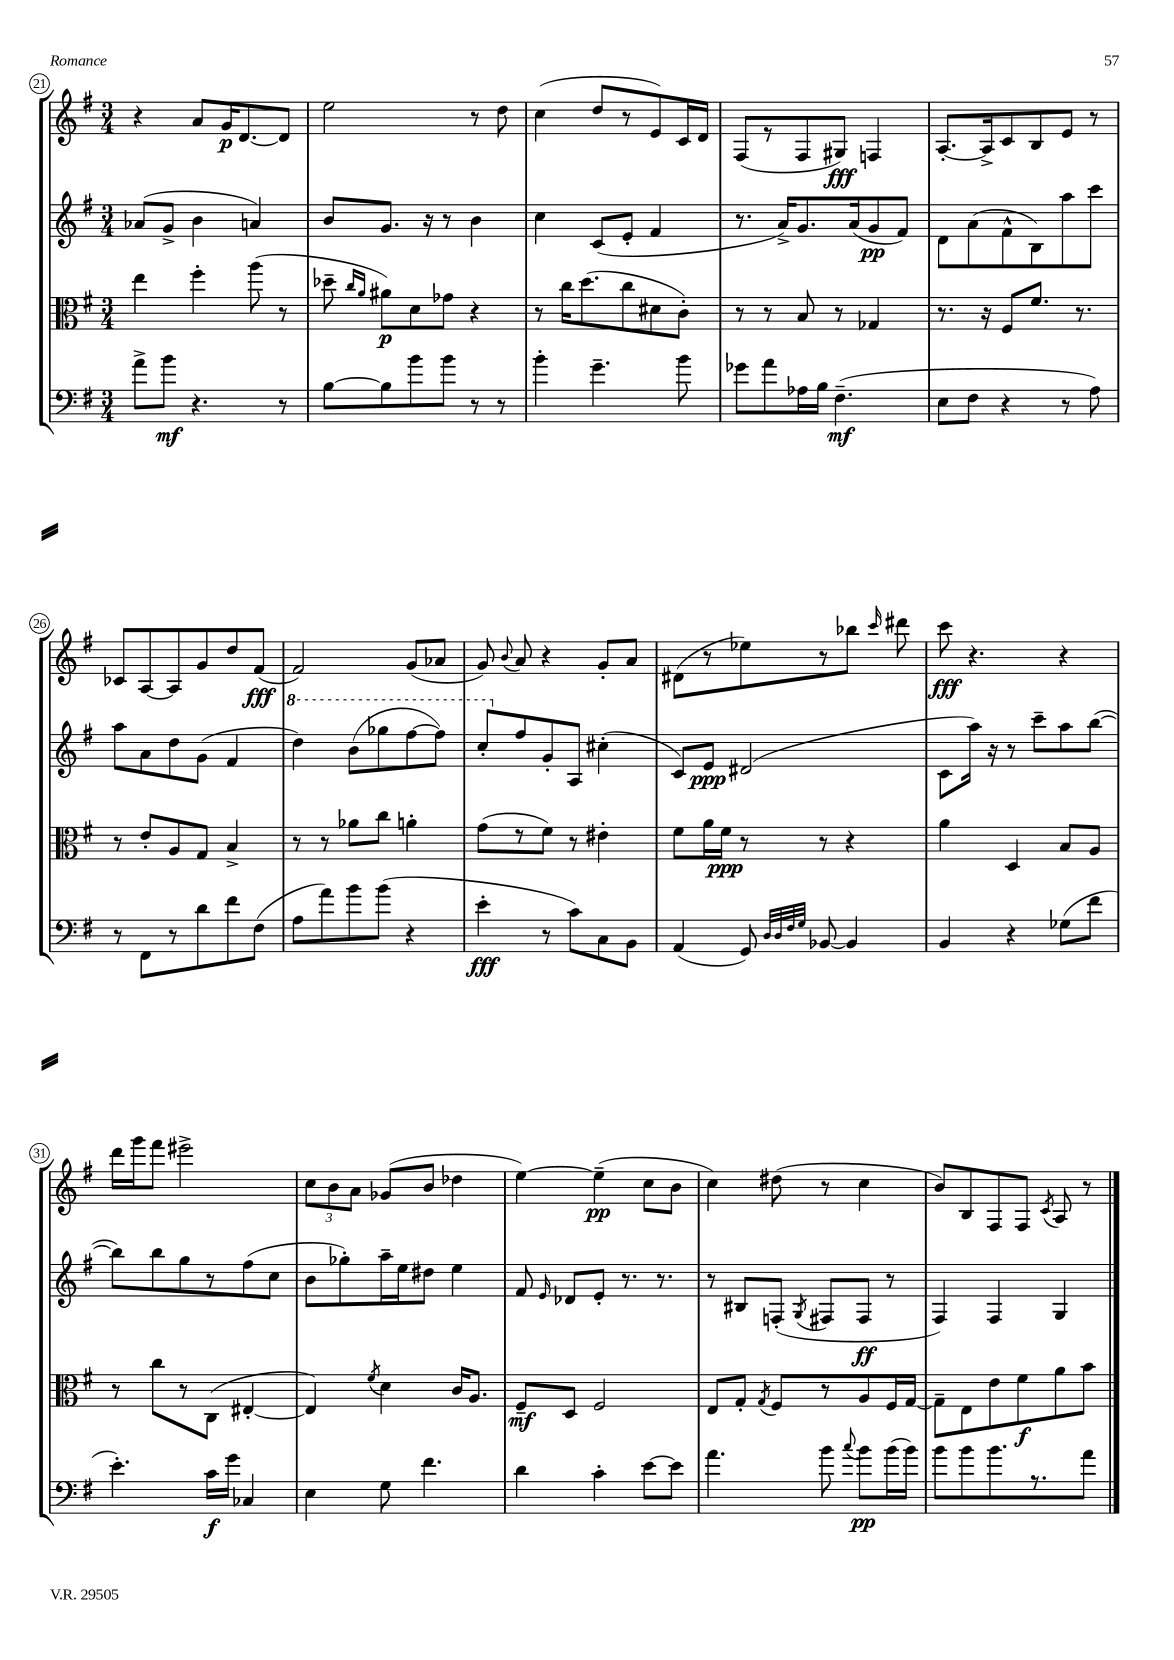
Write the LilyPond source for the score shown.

<<
\new StaffGroup <<
\new Staff = "s0" {
    \clef treble \key g \major \numericTimeSignature \time 3/4
    \autoBeamOff r4 a'8[ g'16\p d'8.~ d'8] |
    e''2 r8 d''8 |
    c''4( d''8[ r8 e'8) c'16 d'16] |
    fis8[( r8 fis8 gis8]\fff) f4 |
    a8.[~-. a16-> c'8 b8 e'8] r8 |
    ces'8[ a8~ a8 g'8 d''8 fis'8]\fff( |
    fis'2) g'8[( aes'8] |
    g'8) \appoggiatura { b'8 } a'8 r4 g'8[-. a'8] |
    dis'8[( r8 ees''8) r8 bes''8] \grace { c'''16 } dis'''8 |
    c'''8\fff r4. r4 |
    d'''16[ g'''16 fis'''8] eis'''2-> |
    \tuplet 3/2 { c''8[ b'8 a'8] } ges'8[( b'8] des''4 |
    e''4~) e''4--\pp( c''8[ b'8] |
    c''4) dis''8( r8 c''4 |
    b'8[) b8 fis8 fis8] \acciaccatura { c'8 } a8 r8 \bar "|." |
}
\new Staff = "s1" {
    \clef treble \key g \major \numericTimeSignature \time 3/4
    \autoBeamOff aes'8[( g'8]-> b'4 a'4) |
    b'8[ g'8.] r16 r8 b'4 |
    c''4 c'8[( e'8]-. fis'4 |
    r8. a'16[->) g'8. a'16( g'8\pp fis'8]) |
    d'8[ a'8( fis'8-^ b8) a''8 c'''8] |
    a''8[ a'8 d''8 g'8]( fis'4 |
    \ottava #1 d'''4) b''8[( ges'''8 fis'''8~ fis'''8]) |
    c'''8[-. \ottava #0 fis''8 g'8-. a8] cis''4-.( |
    c'8[) e'8]\ppp dis'2( |
    c'8[ a''16]) r16 r8 c'''8[-- a''8 b''8]~( |
    b''8[) b''8 g''8 r8 fis''8( c''8] |
    b'8[ ges''8-.) a''16-- e''16 dis''8] e''4 |
    fis'8 \grace { e'16 } des'8[ e'8]-. r8. r8. |
    r8 bis8[ f8]-.( \acciaccatura { g8 } fis8[ fis8]\ff r8 |
    fis4) fis4 g4 \bar "|." |
}
\new Staff = "s2" {
    \clef alto \key g \major \numericTimeSignature \time 3/4
    \autoBeamOff e''4 fis''4-. a''8( r8 |
    des''8-- \grace { c''16[ a'16] } ais'8[\p) d'8 ges'8] r4 |
    r8 c''16[ d''8.( c''8 dis'8 c'8]-.) |
    r8 r8 b8 r8 ges4 |
    r8. r16 fis8[ fis'8.] r8. |
    r8 e'8[-. a8 g8] b4-> |
    r8 r8 aes'8[ c''8] a'4-. |
    g'8[( r8 fis'8]) r8 eis'4-. |
    fis'8[ a'16 fis'16]\ppp r8 r8 r4 |
    a'4 d4 b8[ a8] |
    r8 c''8[ r8 c8]( eis4~-. |
    eis4) \acciaccatura { fis'8 } d'4 c'16[ a8.] |
    fis8[--\mf d8] fis2 |
    e8[ g8]-. \acciaccatura { g8 } fis8[ r8 a8 fis16 g16]~ |
    g8[-- e8 e'8 fis'8\f a'8 b'8] \bar "|." |
}
\new Staff = "s3" {
    \clef bass \key g \major \numericTimeSignature \time 3/4
    \autoBeamOff a'8[-> b'8]\mf r4. r8 |
    b8[~ b8 b'8 b'8] r8 r8 |
    b'4-. g'4.-- b'8 |
    ges'8[ a'8 aes16 b16] fis4.--\mf( |
    e8[ fis8] r4 r8 a8) |
    r8 fis,8[ r8 d'8 fis'8 fis8]( |
    a8[ a'8) b'8 b'8]( r4 |
    e'4-.\fff r8 c'8[) c8 b,8] |
    a,4( g,8) \grace { d32[ d32 fis32 g32] } bes,8~ bes,4 |
    b,4 r4 ges8[( fis'8] |
    e'4.-.) c'16[\f g'16] ces4 |
    e4 g8 fis'4. |
    d'4 c'4-. e'8[~ e'8] |
    a'4. b'8 \appoggiatura { c''8 } b'8[\pp b'16( b'16]) |
    b'8[ b'8 b'8. r8. a'8] \bar "|." |
}
>>
>>
\layout { \context { \Score currentBarNumber = #21 \override BarNumber.stencil = #(make-stencil-circler 0.1 0.3 ly:text-interface::print) } }
